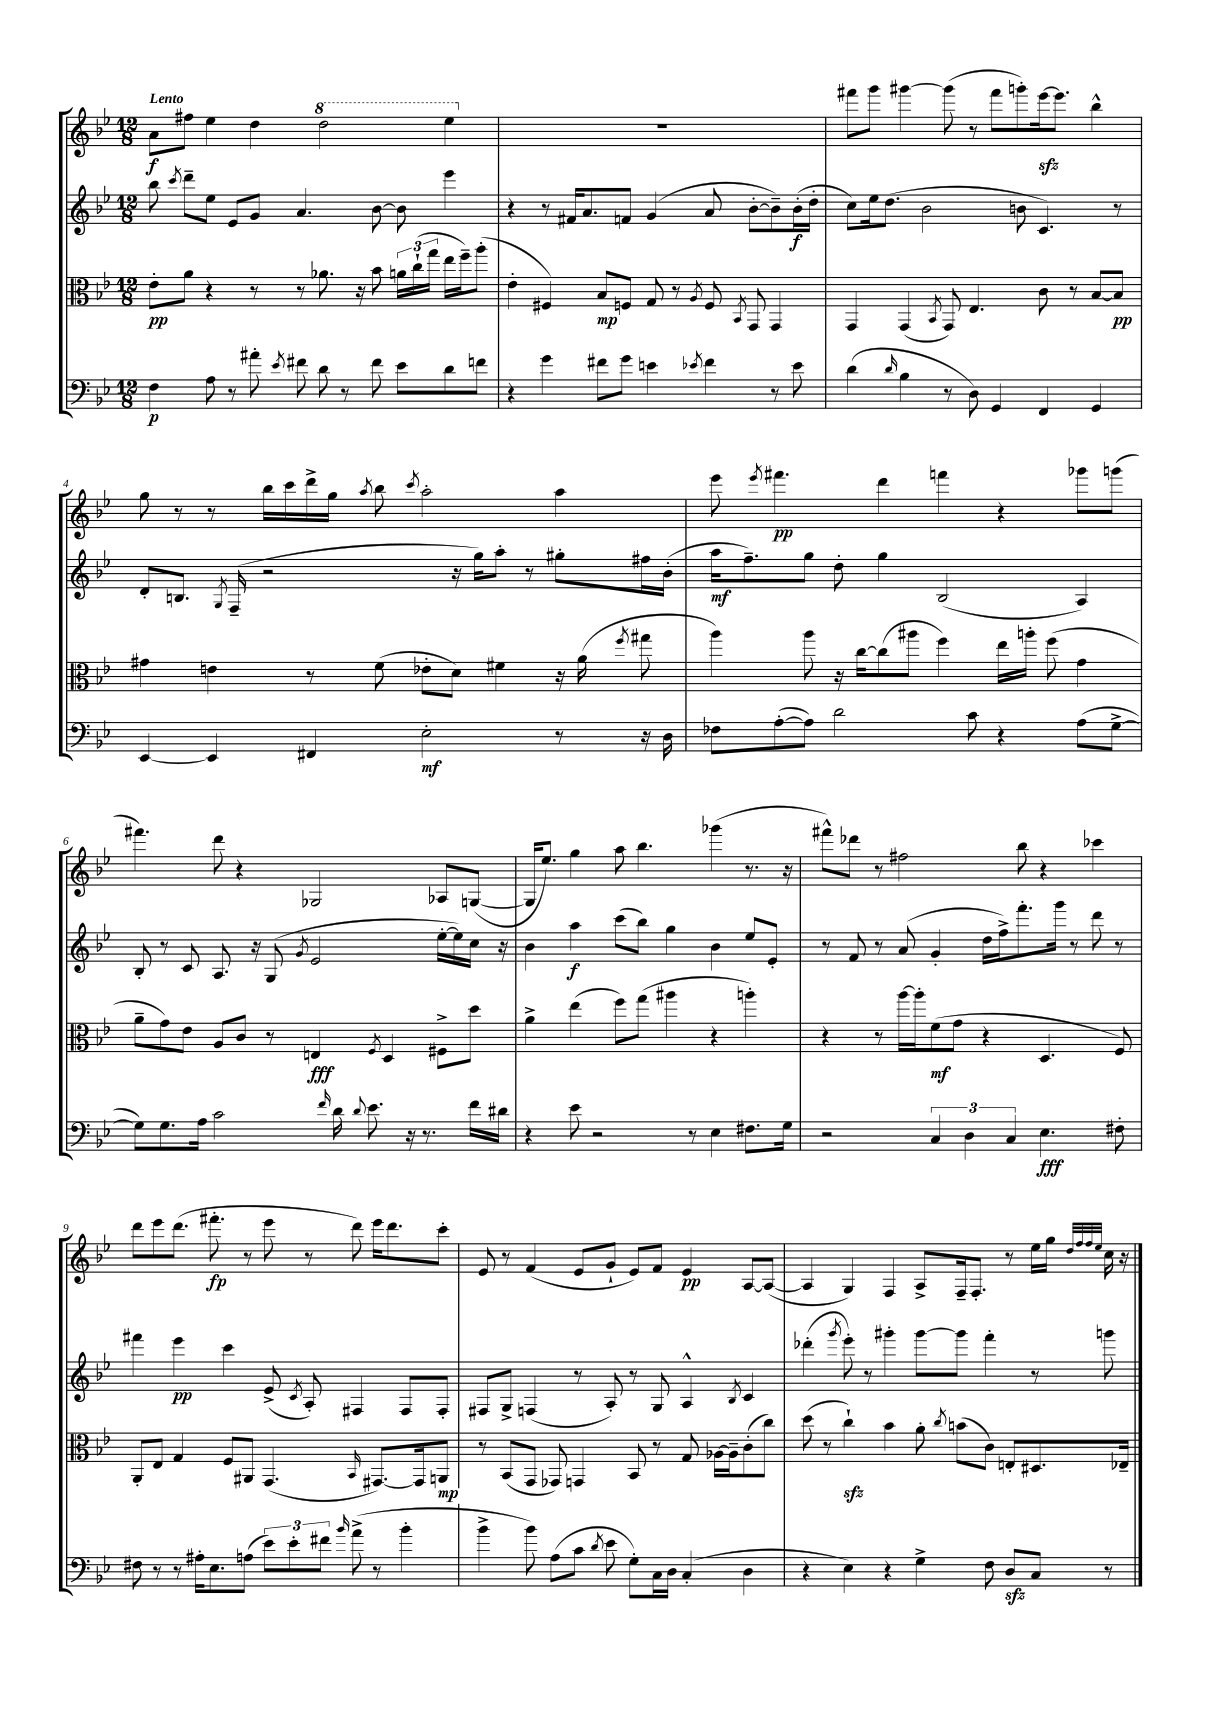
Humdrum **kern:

**kern	**kern	**kern	**kern
*staff4	*staff3	*staff2	*staff1
*clefF4	*clefC3	*clefG2	*clefG2
*k[b-e-]	*k[b-e-]	*k[b-e-]	*k[b-e-]
*M12/8	*M12/8	*M12/8	*M12/8
4F	8e-'	8bb-	8a
.	.	8qccc	.
.	8a	8ddd~	8ff#
8A	4r	8ee-	4ee-
8r	.	8e-	.
8a#'	8r	8g	4dd
8qe-	.	.	.
8f#	8r	4.a	.
8d	8.a-	.	2ddd
8r	.	.	.
.	16r	.	.
8f#	8b-	[8b-	.
8e-	24a	8b-]	.
.	(24cc`	.	.
.	24gg	.	.
8d	16ee-	4eee-	4eee-
.	16ff~)	.	.
8f	(8aa'	.	.
=	=	=	=
4r	4e-'	4r	1.r
4g	4F#)	8r	.
.	.	16f#	.
.	.	8.a	.
8f#	8B-	.	.
8g	8F	8f	.
4e	8G	(4g	.
.	8r	.	.
8qe-	8qA	.	.
4f#	8F	8a	.
.	8qBB-	.	.
.	8GG	[8b-'	.
8r	4GG	8b-~])	.
8e-	.	(16b-'	.
.	.	16dd'	.
=	=	=	=
(4d	4GG	8cc)	8fff#
.	.	16ee-	8ggg
.	.	(8.dd	.
16qqd	.	.	.
4B-	(4GG	.	[4ggg#
.	.	2b-	.
.	8qBB-	.	.
8r	8GG)	.	(8ggg#]
8D)	4.E-	.	8r
4GG	.	.	8fff#
.	.	8b	8ggg')
4FF	8c	4.c)	[16eee-
.	.	.	8.eee-]
.	8r	.	.
4GG	[8B-	.	4bb-^^
.	8B-]	8r	.
=	=	=	=
[4EE-	4g#	8d'	8gg
.	.	8.B	8r
4EE-]	4e	.	8r
.	.	8qG	.
.	.	(16F~	.
.	.	2r	16bb-
.	.	.	16ccc
4FF#	8r	.	16ddd^
.	.	.	16gg
.	.	.	8qaa
.	(8f	.	8bb-
.	.	.	8qccc
2E-'	8e-'	.	2aa'
.	8d)	16r	.
.	.	16gg)	.
.	4f#	8aa'	.
.	.	8r	.
8r	16r	8gg#'	4aa
.	(16a	.	.
.	8qff	.	.
16r	8gg#	16ff#	.
16D	.	(16b-'	.
=	=	=	=
8F-	4aa)	16aa	8eee-
.	.	8.ff~)	.
.	.	.	8qeee-
([8A'	.	.	4.fff#
8A])	8aa	8gg	.
2d	16r	8dd'	.
.	[16cc	.	.
.	(8cc]	4gg	4ddd
.	8aa#	.	.
.	4ff)	(2B-	4fff
8c	.	.	.
4r	16ee-	.	4r
.	16aa'	.	.
.	(8ff	.	.
(8A	4g	4A)	8ggg-
[8G^	.	.	(8ggg
=	=	=	=
8G])	8a~	8B-'	4.fff#)
8.G	8g)	8r	.
.	8e-	8c	.
16A	.	.	.
2c	8A	8.A	8ddd
.	8c	.	4r
.	.	16r	.
.	8r	(8G	.
.	.	8qg	.
.	4E	2e-	2G-
16qqf	.	.	.
16d	.	.	.
8qqd	.	.	.
8.e-	.	.	.
.	8qF	.	.
.	4D	.	.
16r	.	.	.
8.r	.	.	.
.	8F#^	[16ee-'	8A-
.	.	16ee-])	.
16f	8dd	16cc	([8G
16d#	.	16r	.
=	=	=	=
4r	4a^	4b-	16G]
.	.	.	8.ee-)
8e-	(4ee-	4aa	4gg
2r	.	.	.
.	8ff)	(8ccc	8aa
.	(8gg	8bb-)	4.bb-
.	4aa#	4gg	.
8r	.	.	.
4E-	4r	4b-	(4ggg-
8.F#	4aa')	8ee-	8.r
.	.	8e-'	.
16G	.	.	16r
=	=	=	=
2r	4r	8r	8fff#^^)
.	.	8f	8ddd-
.	8r	8r	8r
.	[16aa	(8a	2ff#
.	16aa']	.	.
6C	(8f	4g'	.
.	8g	.	.
6D	.	.	.
.	4r	16dd	.
.	.	16ff^)	.
6C	.	.	.
.	.	8.fff'	8bb-
4.E-	4.D	.	4r
.	.	16ggg	.
.	.	8r	.
.	.	8ddd	4ccc-
8F#'	8F)	8r	.
=	=	=	=
8F#	8AA'	4fff#	8ddd
8r	8E-	.	8eee-
8r	4G	4eee-	(8.ddd
16A#'	.	.	.
8.E-	.	.	8.fff#'
.	8F	4ccc	.
(8A	8AA#	.	8r
12e-)	(4.GG	(8e-^	8eee-
12e-'	.	.	.
.	.	8qc	.
.	.	8A')	8r
12f#	.	.	.
16qqb-	.	.	.
(8a^	.	4F#	8ddd)
.	16qqBB-	.	.
8r	[8.GG#)	.	16eee-
.	.	.	8.ddd
4b-'	.	8F#	.
.	16GG#]	.	.
.	8AA	8F#'	8ccc'
=	=	=	=
4b-^	8r	8F#	8e-
.	(8BB-	8G^	8r
8b-)	8GG	(4F	(4f
(8A	8GG-)	.	.
8c	4GG	8r	8e-
8qd	.	.	.
8e-	.	8A')	8g`
8G')	8BB-	8r	8e-)
16C	8r	8G	8f
16D	.	.	.
(4C'	8G	4A^^	4e-
.	[16A-	.	.
.	16A-~]	.	.
.	.	8qB-	.
4D	(8c'	4c	[8A
.	8cc)	.	(8A_
=	=	=	=
4r	(8dd	(4ddd-'	4A]
.	8r	.	.
.	.	8qggg	.
4E-)	4cc`)	8eee-')	4G)
.	.	8r	.
4r	4b-	4ggg#'	4F
4G^	8a'	[8ggg#	8A^
.	8qcc	.	.
.	(8b	8ggg#]	16F~
.	.	.	8.F'
8F	8c)	4fff'	.
8D	8E'	.	8r
8C	8.D#	8r	16ee-
.	.	.	16gg
.	.	.	32qqdd
.	.	.	32qqff
.	.	.	32qqff
.	.	.	32qqee-
8r	.	8ggg	16cc
.	16E-~	.	16r
==	==	==	==
*-	*-	*-	*-
